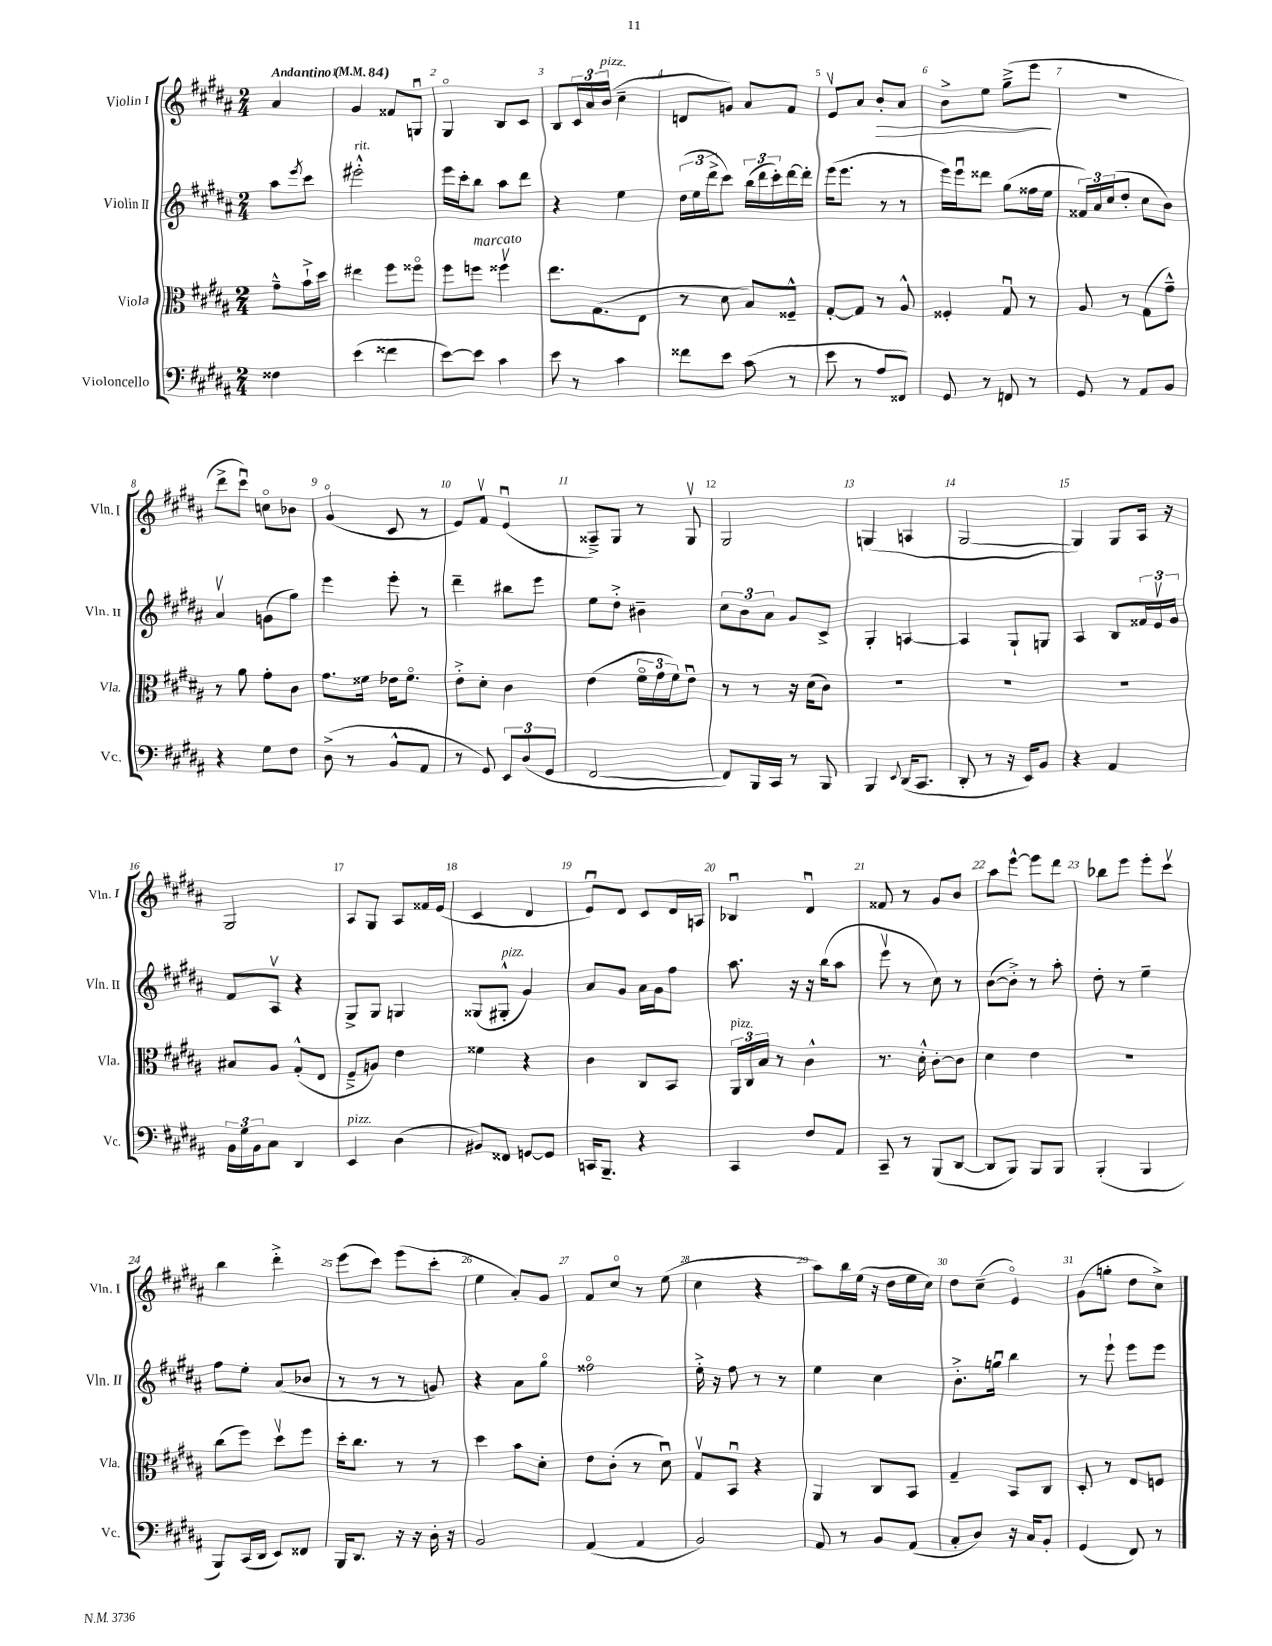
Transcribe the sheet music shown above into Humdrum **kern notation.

**kern	**kern	**kern	**kern
*staff4	*staff3	*staff2	*staff1
*clefF4	*clefC3	*clefG2	*clefG2
*k[f#c#g#d#a#]	*k[f#c#g#d#a#]	*k[f#c#g#d#a#]	*k[f#c#g#d#a#]
*M2/4	*M2/4	*M2/4	*M2/4
*MM84	*MM84	*MM84	*MM84
4F##\	8g#~^^\L	8aa#\L	4a#/
.	.	8qeee/	.
.	16b`^\L	8ccc#\J	.
.	16dd#\JJ	.	.
=	=	=	=
(4e\	4ee#\	2eee#'^^\	4g#/
4f##\	8ff#\L	.	8f##/L
.	8ff##o\J	.	8Gu/J
=	=	=	=
[8e\L)	8ff#\L	16eee\LL	4G#o/
.	.	16ccc#'\J	.
8e\]J	8ff\J	8bb\J	.
4c#\	4ff##v\	8aa#\L	8B/L
.	.	8ddd#\J	8c#/J
=	=	=	=
8e\	8.ee\L	4r	8B/L
8r	.	.	24c#/L
.	.	.	24a#/
.	(8.G#\	.	.
.	.	.	(24b/JJ
4c#\	.	4ee\	4cc#~\
.	8E\J	.	.
=	=	=	=
8f##\L	8r	(24dd#\LL	8d/L
.	.	24ee\	.
.	.	24ddd#^\J	.
8e\J	8d#\	8ccc#\J)	8g/J)
(8c#\	8B/L)	(24bb\LL	8a#/L
.	.	24ddd#\	.
.	.	24ccc#'\)	.
8r	8F##~^^/J	[16ddd#\	8f#/J
.	.	16ddd#'\]JJ	.
=	=	=	=
8e\	[8G#'/L	(16eee\LK	8ev/L
.	.	8.eee\J	.
8r	8G#/]J	.	8a#/J
8A#/L	8r	8r	8b'/L
8FF##/J)	8A#^^/	8r	8a#/J
=	=	=	=
8GG#/	4F##'/	16eee\LL)	8b^\L
.	.	16eeeu\J	.
8r	.	8ddd##\J	8ee\J
8FF/	8G#u/	(8gg#\L	(8gg#~^\L
8r	8r	16ff##\L	8eee\J
.	.	16ee\JJ	.
=	=	=	=
8GG#/	8A#/	24f##/LL)	2r
.	.	24a#/	.
.	.	(24cc#/J	.
8r	8r	8dd#'/J	.
8AA#/L	(8G#\L	8cc#\L	.
8BB/J	8g#~^^\J)	8b\J)	.
=	=	=	=
4r	8r	4a#v/	8ddd#^\L
.	8a#\	.	8ccc#u\J)
8G#\L	8g#'\L	(8g\L	8cco\L
8F#\J	8c#\J	8gg#\J)	8b-\J
=	=	=	=
(8D#^\	8.g#\L	4eee\	(4g#o/
8r	.	.	.
.	16f##\Jk	.	.
8BB^^/L	16e-\LK	8eee'\	8c#/
.	8.f##o\J	.	.
8AA#/J	.	8r	8r
=	=	=	=
8r	8e'^\L	4ddd#~\	8e/L)
8GG#/)	8d#'\J	.	8f#v/J
12EE/L	4c#\	8bb#\L	(4eu/
(12D#/	.	.	.
.	.	8eee\J	.
12GG#/J	.	.	.
=	=	=	=
[2FF#/	(4e\	8ee\L	8A##~^/L)
.	.	8dd#'^\J	8G#/J
.	24f#o\LL	4b#~\	8r
.	24g#\	.	.
.	24f#\J)	.	.
.	8eu\J	.	8G#v/
=	=	=	=
8FF#/]L)	8r	12cc#\L	2G#/
.	.	12b\	.
16BBB/L	8r	.	.
.	.	12a#\J	.
16CC#/JJ	.	.	.
8r	16r	8g#/L	.
.	(16d#\LK	.	.
8BBB/	8c#\J)	8c#^/J	.
=	=	=	=
4BBB/	2r	4G#'/	(4G/
8qqEE/	.	.	.
(16DD#/LK	.	[4A/	4A/
8.CC#/J	.	.	.
=	=	=	=
8DD#'/	2r	4A/]	[2G#/
8r	.	.	.
16r	.	8G#`/L	.
16EE/LK)	.	.	.
8BB/J	.	8G/J	.
=	=	=	=
4r	2r	4A#/	4G#/])
4AA#/	.	8B/L	8G#/L
.	.	24f##/L	16A#/Jk
.	.	24ev/	.
.	.	.	16r
.	.	24g#/JJ	.
=	=	=	=
24BB\LL	8B#/L	8f#/L	2G#/
24G#\	.	.	.
24BB\J	.	.	.
8C#\J	8A#/J	8A#v/J	.
4DD#/	(8G#'^^/L	4r	.
.	8E/J	.	.
=	=	=	=
4EE/	8F#~^/L	8G#^/L	8A#/L
.	8A/J)	8G#/J	8G#/J
(4D#\	4e\	4G/	8A#/L
.	.	.	16f##/L
.	.	.	(16e/JJ
=	=	=	=
8BB#/L)	4f##\	(8G##/L	4c#/
8FF##/J	.	8G#'^^/J	.
[8GG/L	4r	4g#/)	4d#/
8GG/]J	.	.	.
=	=	=	=
16CC/LK	4c#\	8a#/L	8eu/L)
8.BBB~/J	.	.	.
.	.	8g#/J	8d#/J
4r	8C#/L	16a#\LL	8c#/L
.	.	16g#\J	.
.	8BB/J	8ff#\J	16d#/L
.	.	.	16A/JJ
=	=	=	=
4CC#/	24AA#/LL	8.aa#\	4B-u/
.	24C#/	.	.
.	24B/JJ	.	.
.	8r	.	.
.	.	16r	.
8F#/L	4c#^^\	16r	4d#u/
.	.	(16bb\LK	.
8AA#/J	.	8aa#\J	.
=	=	=	=
8CC#~/	8.r	8eeev\	8f##/
8r	.	8r	8r
.	16d#'^^\	.	.
(8BBB/L	[8c#'\L	8cc#\)	8g#/L
[8DD#/J	8c#\]J	8r	8b/J
=	=	=	=
8DD#/]L	4d#\	([8b\L	8aa#\L
8BBB/J)	.	8b'^\]J)	[8eee^^\J
8BBB/L	4e\	8r	8eee\]L
8BBB/J	.	8aa#'\	8ddd#\J
=	=	=	=
(4BBB'/	2r	8dd#'\	8bb-\L
.	.	8r	8eee\J
4BBB/	.	4ee~\	8eee'\L
.	.	.	8ccc#v\J
=	=	=	=
8BBB/L)	(8cc#\L	8ff#\L	4bb\
(16CC#/L	8ff#\J)	8ee'\J	.
16DD#/JJ	.	.	.
8EE/L)	8dd#v\L	(8a#/L	4ddd#'^\
8FF##/J	8ff#\J	8b-/J	.
=	=	=	=
16BBB/LK	16dd#'\LK	8r	(8eee\L
8.DD#/J	8.cc#\J	.	.
.	.	8r	8ccc#\J)
16r	8r	8r	(8eee\L
16r	.	.	.
16D#'\	8r	8g/)	8ccc#'\J
16r	.	.	.
=	=	=	=
2BB/	4dd#\	4r	4ee\
.	8b\L	8a#\L	8a#'/L)
.	8d#'\J	8gg#o\J	8g#/J
=	=	=	=
(4AA#/	8e\L	2ff##o\	8f#/L
.	(8c#'\J	.	8cc#o/J
4AA#/	8r	.	8r
.	8d#u\)	.	(8ee\
=	=	=	=
2BB/)	8G#v/L	16ee'^\	4cc#\
.	.	16r	.
.	8BBu/J	8ff#\	.
.	4r	8r	4r
.	.	8r	.
=	=	=	=
8AA#/	4AA#/	4ee\	8aa#\L)
8r	.	.	16bb\L
.	.	.	(16ee\JJ
8BB/L	8C#/L	4cc#\	16r
.	.	.	16dd#\LL
(8AA#/J	8BB/J	.	16ee\
.	.	.	16cc#\JJ)
=	=	=	=
8C#'/L	4G#~/	8.b'^\L	8dd#\L
8D#/J)	.	.	(8cc#~\J
.	.	16ggu\Jk	.
16r	8BB/L	4bb\	4eo/)
16C#/LK	.	.	.
8BB'/J	8C#/J	.	.
=	=	=	=
(4GG#/	8D#'/	8r	(8g#\L
.	8r	8eee`\	8gg'\J
8FF#/)	8E/L	8eee\L	8dd#\L
8r	8F/J	8eee\J	8cc#^\J)
==	==	==	==
*-	*-	*-	*-
